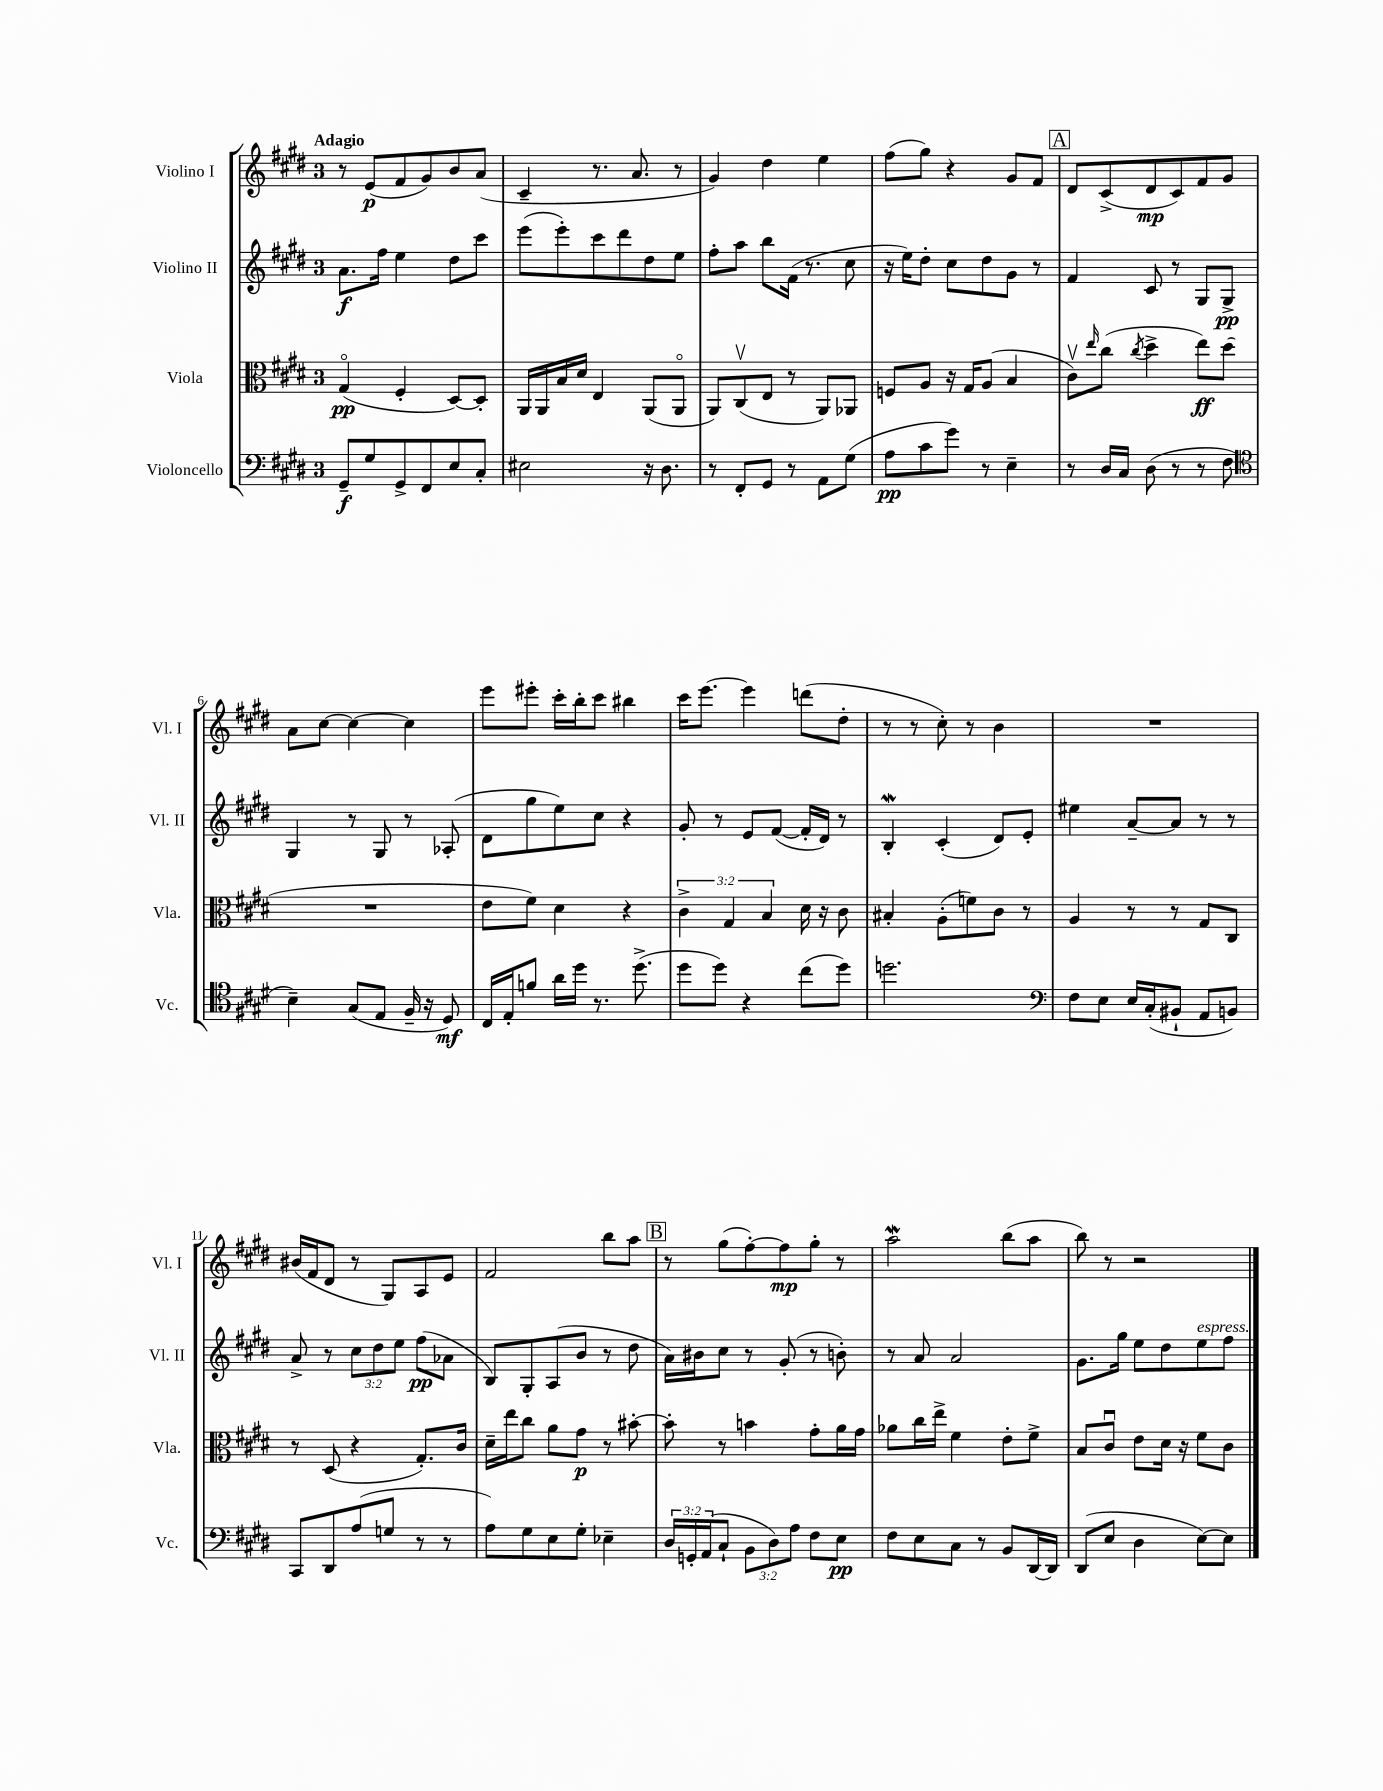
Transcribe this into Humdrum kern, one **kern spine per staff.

**kern	**dynam	**kern	**dynam	**kern	**dynam	**kern	**dynam
*part4	*part4	*part3	*part3	*part2	*part2	*part1	*part1
*staff4	*staff4	*staff3	*staff3	*staff2	*staff2	*staff1	*staff1
*I"Violoncello	*	*I"Viola	*	*I"Violino II	*	*I"Violino I	*
*I'Vc.	*	*I'Vla.	*	*I'Vl. II	*	*I'Vl. I	*
*clefF4	*	*clefC3	*	*clefG2	*	*clefG2	*
*k[f#c#g#d#]	*	*k[f#c#g#d#]	*	*k[f#c#g#d#]	*	*k[f#c#g#d#]	*
*M3/4	*	*M3/4	*	*M3/4	*	*M3/4	*
=1	=1	=1	=1	=1	=1	=1	=1
!	!	!	!	!	!	!LO:TX:a:B:t=Adagio	!
8GG#~/L	f	(4G#/	pp	8.a\L	f	8r	.
8G#/	.	.	.	.	.	(8e/L	p
.	.	.	.	16ff#\Jk	.	.	.
8GG#^/	.	4F#'/	.	4ee\	.	8f#/	.
8FF#/	.	.	.	.	.	8g#/)	.
8E/	.	[8D#/L)	.	8dd#\L	.	8b/	.
8C#'/J	.	8D#'/J]	.	8ccc#\J	.	(8a/J	.
=2	=2	=2	=2	=2	=2	=2	=2
2E#X\	.	16AA/LL	.	(8eee\L	.	4c#~/	.
.	.	16AA/	.	.	.	.	.
.	.	16B/	.	8eee'\)	.	.	.
.	.	16d#/JJ	.	.	.	.	.
.	.	4E/	.	8ccc#\	.	8.r	.
.	.	.	.	8ddd#\	.	.	.
.	.	.	.	.	.	8.a/	.
16r	.	(8AA/L	.	8dd#\	.	.	.
8.D#\	.	.	.	.	.	.	.
.	.	8AA/J	.	8ee\J	.	8r	.
=3	=3	=3	=3	=3	=3	=3	=3
8r	.	8AA/L)	.	8ff#'\L	.	4g#/)	.
8FF#'/L	.	(8C#v/	.	8aa\J	.	.	.
8GG#/J	.	8E/J	.	8bb\L	.	4dd#\	.
8r	.	8r	.	(16f#\Jk	.	.	.
.	.	.	.	8.r	.	.	.
8AA\L	.	8AA/L)	.	.	.	4ee\	.
(8G#\J	.	8AA-X/J	.	8cc#\	.	.	.
=4	=4	=4	=4	=4	=4	=4	=4
8A\L	pp	8Fn/L	.	16r	.	(8ff#\L	.
.	.	.	.	16ee\KL)	.	.	.
8c#\	.	8A/J	.	8dd#'\J	.	8gg#\J)	.
8g#\J)	.	16r	.	8cc#\L	.	4r	.
.	.	16G#/KL	.	.	.	.	.
8r	.	(8A/J	.	8dd#\	.	.	.
4E~\	.	4B/	.	8g#\J	.	8g#/L	.
.	.	.	.	8r	.	8f#/J	.
!!LO:REH:place=s1:t=A
=5	=5	=5	=5	=5	=5	=5	=5
8r	.	8c#v\L)	.	4f#/	.	8d#/L	.
.	.	16qqee/	.	.	.	.	.
16D#/LL	.	(8cc#\J	.	.	.	(8c#^/	.
16C#/JJ	.	.	.	.	.	.	.
.	.	8qcc#/	.	.	.	.	.
(8D#\	.	4dd#^\	.	8c#/	.	8d#/	mp
8r	.	.	.	8r	.	8c#/)	.
8r	.	8ee\L)	ff	8G#/L	.	8f#/	.
8F#\	.	(8dd#\J	.	8G#^/J	pp	8g#/J	.
!!LO:LB:g=z
=6	=6	=6	=6	=6	=6	=6	=6
*clefC4	*	*	*	*	*	*	*
4B~\)	.	2.r	.	4G#/	.	8a\L	.
.	.	.	.	.	.	[8cc#\J	.
(8G#/L	.	.	.	8r	.	4cc#\_	.
8E/J	.	.	.	8G#/	.	.	.
16F#~/	.	.	.	8r	.	4cc#\]	.
16r	.	.	.	.	.	.	.
8D#/)	mf	.	.	(8A-X'/	.	.	.
=7	=7	=7	=7	=7	=7	=7	=7
16C#/LL	.	8e\L	.	8d#\L	.	8eee\L	.
16E'/J	.	.	.	.	.	.	.
8fn/J	.	8f#\J)	.	8gg#\	.	8eee#X'\J	.
16a\LL	.	4d#\	.	8ee\)	.	16ccc#'\LL	.
16dd#\JJ	.	.	.	.	.	16bb'\J	.
8.r	.	.	.	8cc#\J	.	8ccc#\J	.
.	.	4r	.	4r	.	4bb#X\	.
(8.dd#^\	.	.	.	.	.	.	.
=8	=8	=8	=8	=8	=8	=8	=8
8dd#\L	.	6c#^\	.	8g#'/	.	16ccc#\KL	.
.	.	.	.	.	.	[8.eee\J	.
8dd#\J)	.	.	.	8r	.	.	.
.	.	6G#/	.	.	.	.	.
4r	.	.	.	8e/L	.	4eee\]	.
.	.	6B/	.	.	.	.	.
.	.	.	.	([8f#/J	.	.	.
(8cc#\L	.	16d#\	.	16f#'/LL]	.	(8dddn\L	.
.	.	16r	.	16d#/JJ)	.	.	.
8dd#\J)	.	8c#\	.	8r	.	8dd#'\J	.
=9	=9	=9	=9	=9	=9	=9	=9
2.ddn\	.	4B#X'/	.	4BW'/	.	8r	.
.	.	.	.	.	.	8r	.
.	.	(8A'\L	.	(4c#'/	.	8cc#'\)	.
.	.	8fn\)	.	.	.	8r	.
.	.	8c#\J	.	8d#/L)	.	4b\	.
.	.	8r	.	8e'/J	.	.	.
=10	=10	=10	=10	=10	=10	=10	=10
*clefF4	*	*	*	*	*	*	*
8F#\L	.	4A/	.	4ee#X\	.	2.r	.
8E\J	.	.	.	.	.	.	.
16E/LL	.	8r	.	[8a~/L	.	.	.
(16C#'/J	.	.	.	.	.	.	.
8BB#X`/J	.	8r	.	8a/J]	.	.	.
8AA/L	.	8G#/L	.	8r	.	.	.
8BBn/J)	.	8C#/J	.	8r	.	.	.
!!LO:LB:g=z
=11	=11	=11	=11	=11	=11	=11	=11
8CC#/L	.	8r	.	8a^/	.	(16b#X/LL	.
.	.	.	.	.	.	16f#/J	.
8DD#/	.	(8D#/	.	8r	.	8d#/J	.
(8A/	.	4r	.	12cc#\L	.	8r	.
.	.	.	.	12dd#\	.	.	.
8Gn/J	.	.	.	.	.	8G#/L)	.
.	.	.	.	12ee\J	.	.	.
8r	.	8.G#'/L)	.	(8ff#\L	pp	8A/	.
8r	.	.	.	8a-X\J	.	8e/J	.
.	.	16c#/Jk	.	.	.	.	.
=12	=12	=12	=12	=12	=12	=12	=12
8A\L)	.	16d#~\LL	.	8B/L)	.	2f#/	.
.	.	16ee\J	.	.	.	.	.
8G#\	.	8cc#\J	.	8G#'/	.	.	.
8E\	.	8a\L	.	(8A/	.	.	.
8G#'\J	.	8g#\J	p	8b/J	.	.	.
4E-X~\	.	8r	.	8r	.	8bb\L	.
.	.	[8b#X'\	.	8dd#\	.	8aa\J	.
!!LO:REH:place=s1:t=B
=13	=13	=13	=13	=13	=13	=13	=13
24D#/LL	.	8b#'\]	.	16a\LL)	.	8r	.
24GGn'/	.	.	.	.	.	.	.
.	.	.	.	16b#X\J	.	.	.
(24AA/J	.	.	.	.	.	.	.
8C#`/J	.	8r	.	8cc#\J	.	(8gg#\L	.
12BB\L	.	4bn\	.	8r	.	[8ff#'\)	.
12D#\)	.	.	.	.	.	.	.
.	.	.	.	(8g#'/	.	8ff#\]	mp
12A\J	.	.	.	.	.	.	.
8F#\L	.	8g#'\L	.	8r	.	8gg#'\J	.
8E\J	pp	16a\L	.	8bn'\)	.	8r	.
.	.	16g#\JJ	.	.	.	.	.
=14	=14	=14	=14	=14	=14	=14	=14
8F#\L	.	8a-X\L	.	8r	.	2aaw\	.
8E\	.	16cc#\L	.	8a/	.	.	.
.	.	16ee^\JJ	.	.	.	.	.
8C#\J	.	4f#\	.	2a/	.	.	.
8r	.	.	.	.	.	.	.
8BB/L	.	8e'\L	.	.	.	(8bb\L	.
[16DD#/L	.	8f#^\J	.	.	.	8aa\J	.
16DD#/JJ]	.	.	.	.	.	.	.
=15	=15	=15	=15	=15	=15	=15	=15
(8DD#/L	.	8B/L	.	8.g#\L	.	8bb\)	.
8E/J	.	8c#u/J	.	.	.	8r	.
.	.	.	.	16gg#\Jk	.	.	.
4D#\	.	8e\L	.	8ee\L	.	2r	.
.	.	16d#\Jk	.	8dd#\	.	.	.
.	.	16r	.	.	.	.	.
!	!	!	!	!LO:TX:a:i:t=espress.	!	!	!
[8E\L)	.	8f#\L	.	8ee\	.	.	.
8E\J]	.	8c#\J	.	8ff#\J	.	.	.
==	==	==	==	==	==	==	==
*-	*-	*-	*-	*-	*-	*-	*-
